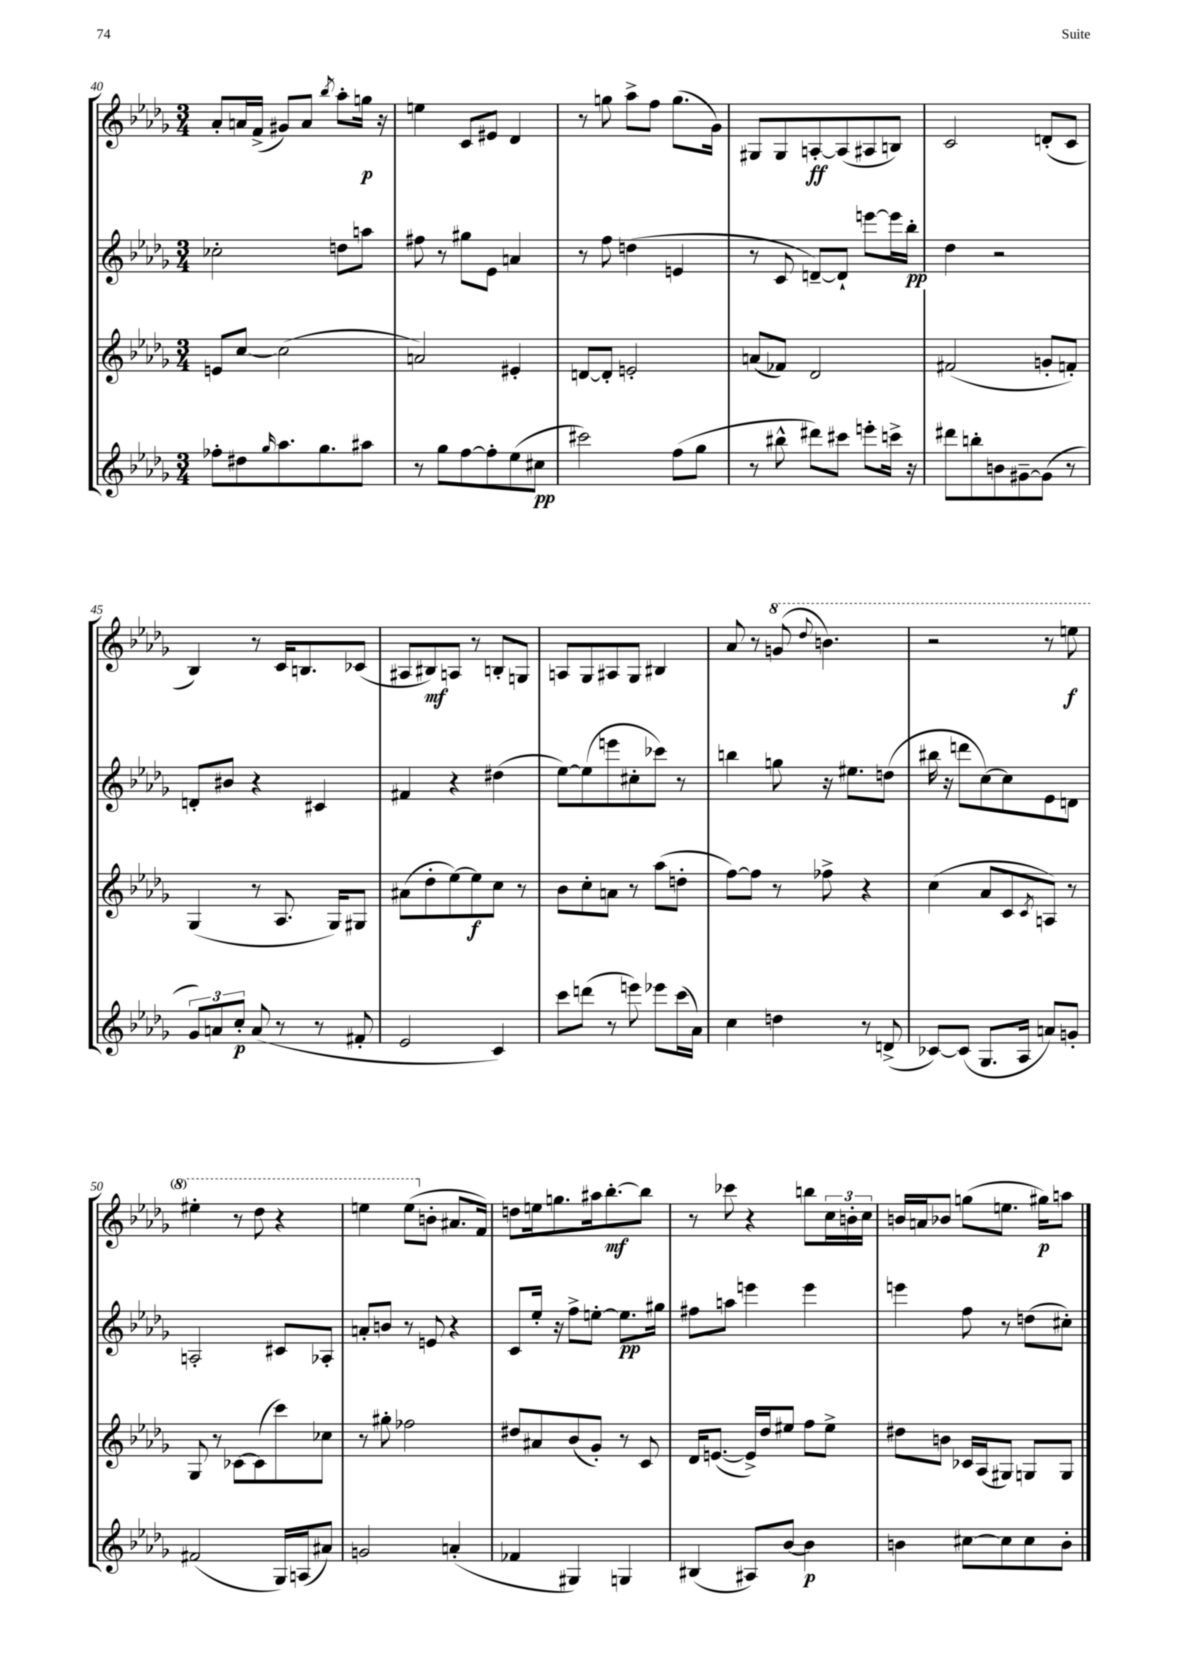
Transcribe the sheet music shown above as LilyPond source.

<<
\new StaffGroup <<
\new Staff = "s0" {
    \clef treble \key des \major \numericTimeSignature \time 3/4
    aes'8-. a'16 f'16->( gis'8) a'8 \acciaccatura { bes''8 } aes''8-. g''16\p r16 |
    e''4 c'8 eis'8 des'4 |
    r8 g''8 aes''8-> f''8 g''8.( ges'16) |
    gis8 gis8 a8~-.\ff a8( ais8 b8) |
    c'2 d'8-.( c'8 |
    bes4) r8 c'16 b8. ces'8( |
    ais8 bis8\mf) a8 r8 b8-. g8 |
    a8 ges8 ais8 ges8 bis4 |
    aes'8 r8 \ottava #1 g''8( \appoggiatura { des'''8 } b''4.) |
    r2 r8 e'''8\f |
    eis'''4-. r8 des'''8 r4 |
    e'''4 e'''8( \ottava #0 b'8-. ais'8. f'16) |
    d''8 e''16 g''8. ais''16 bes''8.~-.\mf bes''8 |
    r8 ces'''8 r4 b''8 \tuplet 3/2 { c''16 b'16-. c''16 } |
    b'16 a'16 bes'8 g''8( e''8. gis''16\p) a''8 \bar "|." |
}
\new Staff = "s1" {
    \clef treble \key des \major \numericTimeSignature \time 3/4
    ces''2-. d''8 a''8 |
    fis''8 r8 gis''8 ees'8 a'4 |
    r8 f''8 d''4( e'4 |
    r8 c'8 d'8~--) d'8-! e'''8~ e'''16 bes''16-.\pp |
    des''4 r2 |
    d'8-. bis'8 r4 cis'4 |
    fis'4 r4 dis''4( |
    ees''8~) ees''8( e'''8 cis''8-. ces'''8) r8 |
    b''4 g''8 r16 eis''8. d''8( |
    bis''16 r16 d'''8 c''8~) c''8 ees'8 d'8 |
    a2-. cis'8 aes8-. |
    a'8-. b'8 r8 e'8 r4 |
    c'8 ees''16-. r16 f''8-> e''8~-. e''8.\pp gis''16 |
    fis''8 a''8 e'''4 e'''4 |
    e'''4 f''8 r8 d''8( cis''8-.) \bar "|." |
}
\new Staff = "s2" {
    \clef treble \key des \major \numericTimeSignature \time 3/4
    e'8 c''8~ c''2( |
    a'2) eis'4-. |
    d'8~ d'8-. e'2-. |
    a'8( fes'8) des'2 |
    fis'2( g'8-. f'8-.) |
    ges4( r8 aes8. ges16) gis8 |
    ais'8( des''8-. ees''8~) ees''8\f c''8 r8 |
    bes'8 c''8-. a'8 r8 aes''8( d''8-. |
    f''8~) f''8 r8 fes''8-> r4 |
    c''4( aes'8 c'8 \acciaccatura { c'8 } a8) r8 |
    ges8 r8 ces'8~ ces'8( c'''8) ces''8 |
    r8 gis''8-. fes''2 |
    dis''8 ais'8 bes'8( ges'8-.) r8 c'8 |
    des'16 e'8.~( e'16->) des''16 eis''8 f''8 eis''8-> |
    dis''8 b'8 ces'16 aes16( gis8) g8 g8 \bar "|." |
}
\new Staff = "s3" {
    \clef treble \key des \major \numericTimeSignature \time 3/4
    fes''8-. dis''8 \grace { ges''16 } aes''8. ges''8. ais''8 |
    r8 ges''8 f''8~ f''8-. ees''8( cis''8\pp |
    cis'''2) f''8( ges''8 |
    r8 bis''8-^ dis'''8) cis'''8 e'''8-. c'''16-> r16 |
    dis'''8 b''8-. b'8 gis'8~-- gis'8( r8 |
    \tuplet 3/2 { ges'8) a'8 c''8-.\p } a'8( r8 r8 fis'8-. |
    ees'2 c'4) |
    c'''8 d'''8( r8 e'''8) ees'''8 c'''16( aes'16) |
    c''4 d''4 r8 d'8->( |
    ces'8~) ces'8( ges8. aes16 a'8) g'8-. |
    fis'2( ges16) a16( ais'8) |
    g'2 a'4-.( |
    fes'4 gis4) g4 |
    bis4( ais8) bes'8~ bes'4\p |
    b'4 cis''8~ cis''8 cis''8 b'8-. \bar "|." |
}
>>
>>
\layout { \context { \Score currentBarNumber = #40 } }
